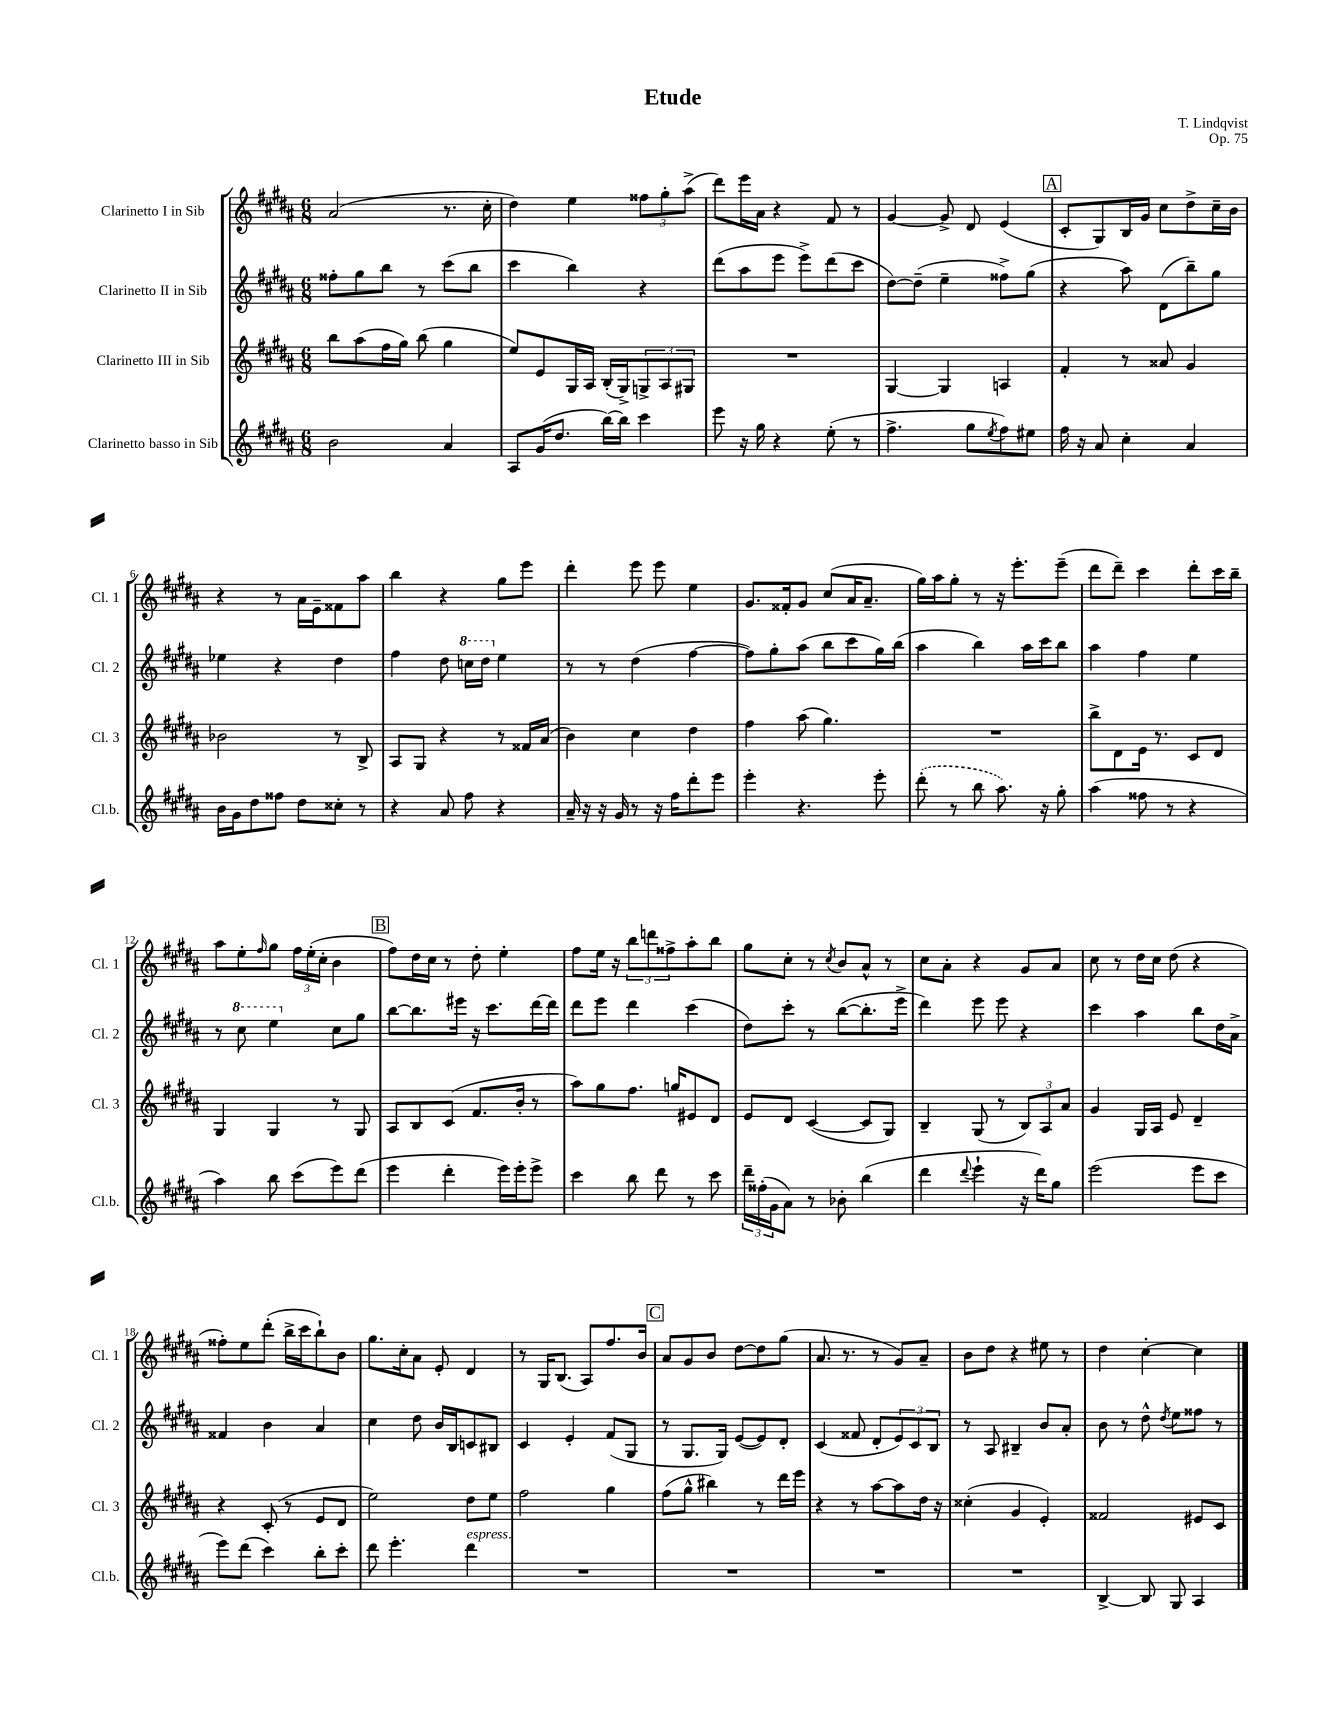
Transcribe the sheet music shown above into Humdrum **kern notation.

**kern	**kern	**kern	**kern
*part4	*part3	*part2	*part1
*staff4	*staff3	*staff2	*staff1
*I"Clarinetto basso in Sib	*I"Clarinetto III in Sib	*I"Clarinetto II in Sib	*I"Clarinetto I in Sib
*I'Cl.b.	*I'Cl. 3	*I'Cl. 2	*I'Cl. 1
*clefG2	*clefG2	*clefG2	*clefG2
*k[f#c#g#d#a#]	*k[f#c#g#d#a#]	*k[f#c#g#d#a#]	*k[f#c#g#d#a#]
*M6/8	*M6/8	*M6/8	*M6/8
=1	=1	=1	=1
2b\	8bb\L	8ff##X'\L	(2a#/
.	(8aa#\	8gg#\	.
.	16ff#\L	8bb\J	.
.	16gg#\JJ)	.	.
.	(8bb\	8r	.
4a#/	4gg#\	(8ccc#\L	8.r
.	.	8bb\J	.
.	.	.	16cc#'\
=2	=2	=2	=2
8A#/L	8ee/L)	4ccc#\	4dd#\)
(16g#/K	8e/	.	.
8.dd#/J	.	.	.
.	16G#/L	4bb\)	4ee\
.	16A#/JJ	.	.
[16bb\LL)	(16B'/LL	.	.
16bb\JJ]	16G#^/J)	.	.
4ccc#\	12Gn^/	4r	12ff##X\L
.	12A#/	.	12gg#'\
.	12G#X/J	.	(12aa#^\J
=3	=3	=3	=3
8eee\	2.r	(8ddd#\L	8ddd#\L)
16r	.	8aa#\	16eee\L
16gg#\	.	.	16a#\JJ
4r	.	8eee\J	4r
.	.	8eee^\L)	.
(8ee'\	.	(8ddd#\	8f#/
8r	.	8ccc#\J	8r
=4	=4	=4	=4
4.ff#^\	[4G#/	[8dd#\L)	[4g#/
.	.	(8dd#~\J]	.
.	4G#/]	4ee~\	8g#^/]
8gg#\L	.	.	8d#/
8qee/	.	.	.
8ff#\)	4An/	8ff##X^\L)	(4e/
8ee#X\J	.	(8gg#\J	.
!!LO:REH:place=s1:t=A
=5	=5	=5	=5
16ff#\	4f#'/	4r	8c#'/L
16r	.	.	.
8a#/	.	.	8G#/)
4cc#'\	8r	8aa#\)	16B/L
.	.	.	16g#/JJ
.	8a##X/	(8d#\L	8cc#\L
4a#/	4g#/	8bb~\)	8dd#^\
.	.	8gg#\J	16cc#~\L
.	.	.	16b\JJ
!!LO:LB:g=z
=6	=6	=6	=6
16b\LL	2b-X\	4ee-X\	4r
16g#\J	.	.	.
8dd#\	.	.	.
8ff##X\J	.	4r	8r
8dd#\L	.	.	16a#\LL
.	.	.	16e~\J
8cc##X'\J	8r	4dd#\	8f##X\
8r	8B^/	.	8aa#\J
=7	=7	=7	=7
4r	8A#/L	4ff#\	4bb\
.	8G#/J	.	.
8a#/	4r	8dd#\	4r
*	*	*8va	*
8ff#\	.	16cccn\LL	.
.	.	16ddd#\JJ	.
*	*	*X8va	*
4r	8r	4ee\	8gg#\L
.	16f##X/LL	.	8eee\J
.	(16a#/JJ	.	.
=8	=8	=8	=8
16a#~/	4b\)	8r	4ddd#'\
16r	.	.	.
16r	.	8r	.
16g#/	.	.	.
8r	4cc#\	(4dd#\	8eee\
16r	.	.	8eee\
16ff#\KL	.	.	.
8ddd#'\	4dd#\	[4ff#\	4ee\
8eee\J	.	.	.
=9	=9	=9	=9
4eee'\	4ff#\	8ff#\L])	8.g#/L
.	.	8gg#'\	.
.	.	.	16f##X'/k
4.r	(8aa#\	(8aa#\J	8g#/J
.	4.gg#\)	8bb\L	(8cc#/L
.	.	8ccc#\	16a#/K
.	.	.	8.a#~/J
8eee'\	.	16gg#\L)	.
.	.	(16bb\JJ	.
=10	=10	=10	=10
(8ddd#'\	2.r	4aa#\	16gg#\LL)
.	.	.	16aa#\J
8r	.	.	8gg#'\J
8bb\	.	4bb\)	8r
8.aa#\)	.	.	16r
.	.	.	8.eee'\L
.	.	16aa#\LL	.
16r	.	16ccc#\J	.
8gg#'\	.	8bb\J	(8eee~\J
=11	=11	=11	=11
(4aa#\	8bb^\L	4aa#\	8ddd#\L
.	8d#\	.	8ddd#~\J)
8ff##X\	16e\Jk	4ff#\	4ccc#\
.	8.r	.	.
8r	.	.	.
4r	8c#/L	4ee\	8ddd#'\L
.	8d#/J	.	16ccc#\L
.	.	.	16bb~\JJ
!!LO:LB:g=z
=12	=12	=12	=12
4aa#\)	4G#/	8r	8aa#\L
*	*	*8va	*
.	.	8ccc#\	8ee'\
.	.	.	16qqff#/
8bb\	4G#/	4eee\	8gg#\J
(8ccc#\L	.	.	24ff#\LL
.	.	.	(24ee'\
.	.	.	24cc#'\JJ
*	*	*X8va	*
8eee\)	8r	8cc#\L	4b\
(8ddd#\J	8G#/	8gg#\J	.
!!LO:REH:place=s1:t=B
=13	=13	=13	=13
4eee\	8A#/L	[8bb\L	8ff#\L)
.	8B/	8.bb\]	16dd#\L
.	.	.	16cc#\JJ
4ddd#'\	(8c#/J	.	8r
.	.	16eee#X\Jk	.
.	8.f#/L	16r	8dd#'\
.	.	8.ccc#\L	.
16eee\LL)	.	.	4ee'\
16eee'\J	16b'/Jk	.	.
8eee^\J	8r	[16ddd#\L	.
.	.	16ddd#\JJ]	.
=14	=14	=14	=14
4ccc#\	8aa#\L)	8ddd#\L	8ff#\L
.	8gg#\	8eee\J	16ee\Jk
.	.	.	16r
8bb\	8.ff#\J	4ddd#\	12bb\L
.	.	.	12dddn\
8ddd#\	.	.	.
.	.	.	12ff##X^\
.	16ggn/KL	.	.
8r	8e#X/	(4ccc#\	8aa#'\
8ccc#\	8d#/J	.	8bb\J
=15	=15	=15	=15
24ddd#~\LL	8e/L	8dd#\L)	8gg#\L
(24ff##X'\	.	.	.
24g#\J	.	.	.
8a#\J)	8d#/J	8ccc#'\J	8cc#'\J
8r	([4c#/	8r	8r
.	.	.	8qcc#/
8b-X'\	.	([8bb\L	8b/L
(4bb\	8c#/L]	8.bb'\]	8a#^^/J
.	8G#/J)	.	8r
.	.	16eee^\Jk	.
=16	=16	=16	=16
4ddd#\	4B~/	4ddd#\)	8cc#\L
.	.	.	8a#'\J
8qqddd#/	.	.	.
4eee`\	(8G#/	8eee\	4r
.	8r	8eee\	.
16r	12B/L)	4r	8g#/L
16ddd#\KL)	.	.	.
.	12A#/	.	.
8gg#\J	.	.	8a#/J
.	12a#/J	.	.
=17	=17	=17	=17
(2eee\	4g#/	4ccc#\	8cc#\
.	.	.	8r
.	16G#/LL	4aa#\	16dd#\LL
.	16A#/JJ	.	16cc#\JJ
.	8e/	.	(8dd#\
8eee\L	4d#~/	8bb\L	4r
8ccc#\J	.	16dd#\L	.
.	.	16a#^\JJ	.
!!LO:LB:g=z
=18	=18	=18	=18
8eee\L)	4r	4f##X/	8ff##X'\L)
(8ddd#\J	.	.	8ee\
4ccc#\)	(8c#'/	4b\	(8ddd#'\J
.	8r	.	16bb^\LL
.	.	.	16ccc#\J
8bb'\L	8e/L	4a#/	8bb`\)
8ccc#'\J	8d#/J	.	8b\J
=19	=19	=19	=19
8ddd#\	2ee\)	4cc#\	8.gg#\L
4.eee'\	.	.	.
.	.	.	16cc#'\k
.	.	8dd#\	8a#\J
.	.	16b/LL	8e'/
.	.	16B/J	.
!LO:TX:a:i:t=espress.	!	!	!
4ddd#\	8dd#\L	8cn/	4d#/
.	8ee\J	8B#X/J	.
=20	=20	=20	=20
2.r	2ff#\	4c#/	8r
.	.	.	16G#/KL
.	.	.	(8.B/J
.	.	4e'/	.
.	.	.	8A#/L)
.	4gg#\	(8f#/L	8.ff#/
.	.	8G#/J	.
.	.	.	16b/Jk
!!LO:REH:place=s1:t=C
=21	=21	=21	=21
2.r	(8ff#\L	8r	8a#/L
.	8gg#^^\J	8.G#/L	8g#/
.	4bb#X\)	.	8b/J
.	.	16G#/Jk)	.
.	.	([8e/L	[8dd#\L
.	8r	8e/])	8dd#\]
.	16ddd#\LL	8d#'/J	(8gg#\J
.	16eee\JJ	.	.
=22	=22	=22	=22
2.r	4r	(4c#/	8.a#/
.	.	.	8.r
.	8r	8f##X/	.
.	[8aa#\L	8d#'/L	8r
.	8aa#\]	12e/)	8g#/L)
.	.	12c#/	.
.	16dd#\Jk	.	8a#~/J
.	.	12B/J	.
.	16r	.	.
=23	=23	=23	=23
2.r	(4cc##X'\	8r	8b\L
.	.	8A#/	8dd#\J
.	4g#/	4B#X~/	4r
.	4e'/)	8b/L	8ee#X\
.	.	8a#'/J	8r
=24	=24	=24	=24
[4B^/	2f##X/	8b\	4dd#\
.	.	8r	.
8B/]	.	8dd#^^\	[4cc#'\
.	.	8qdd#/	.
8G#/	.	8ee\L	.
4A#/	8e#X/L	8ff##X\J	4cc#\]
.	8c#/J	8r	.
==	==	==	==
*-	*-	*-	*-
